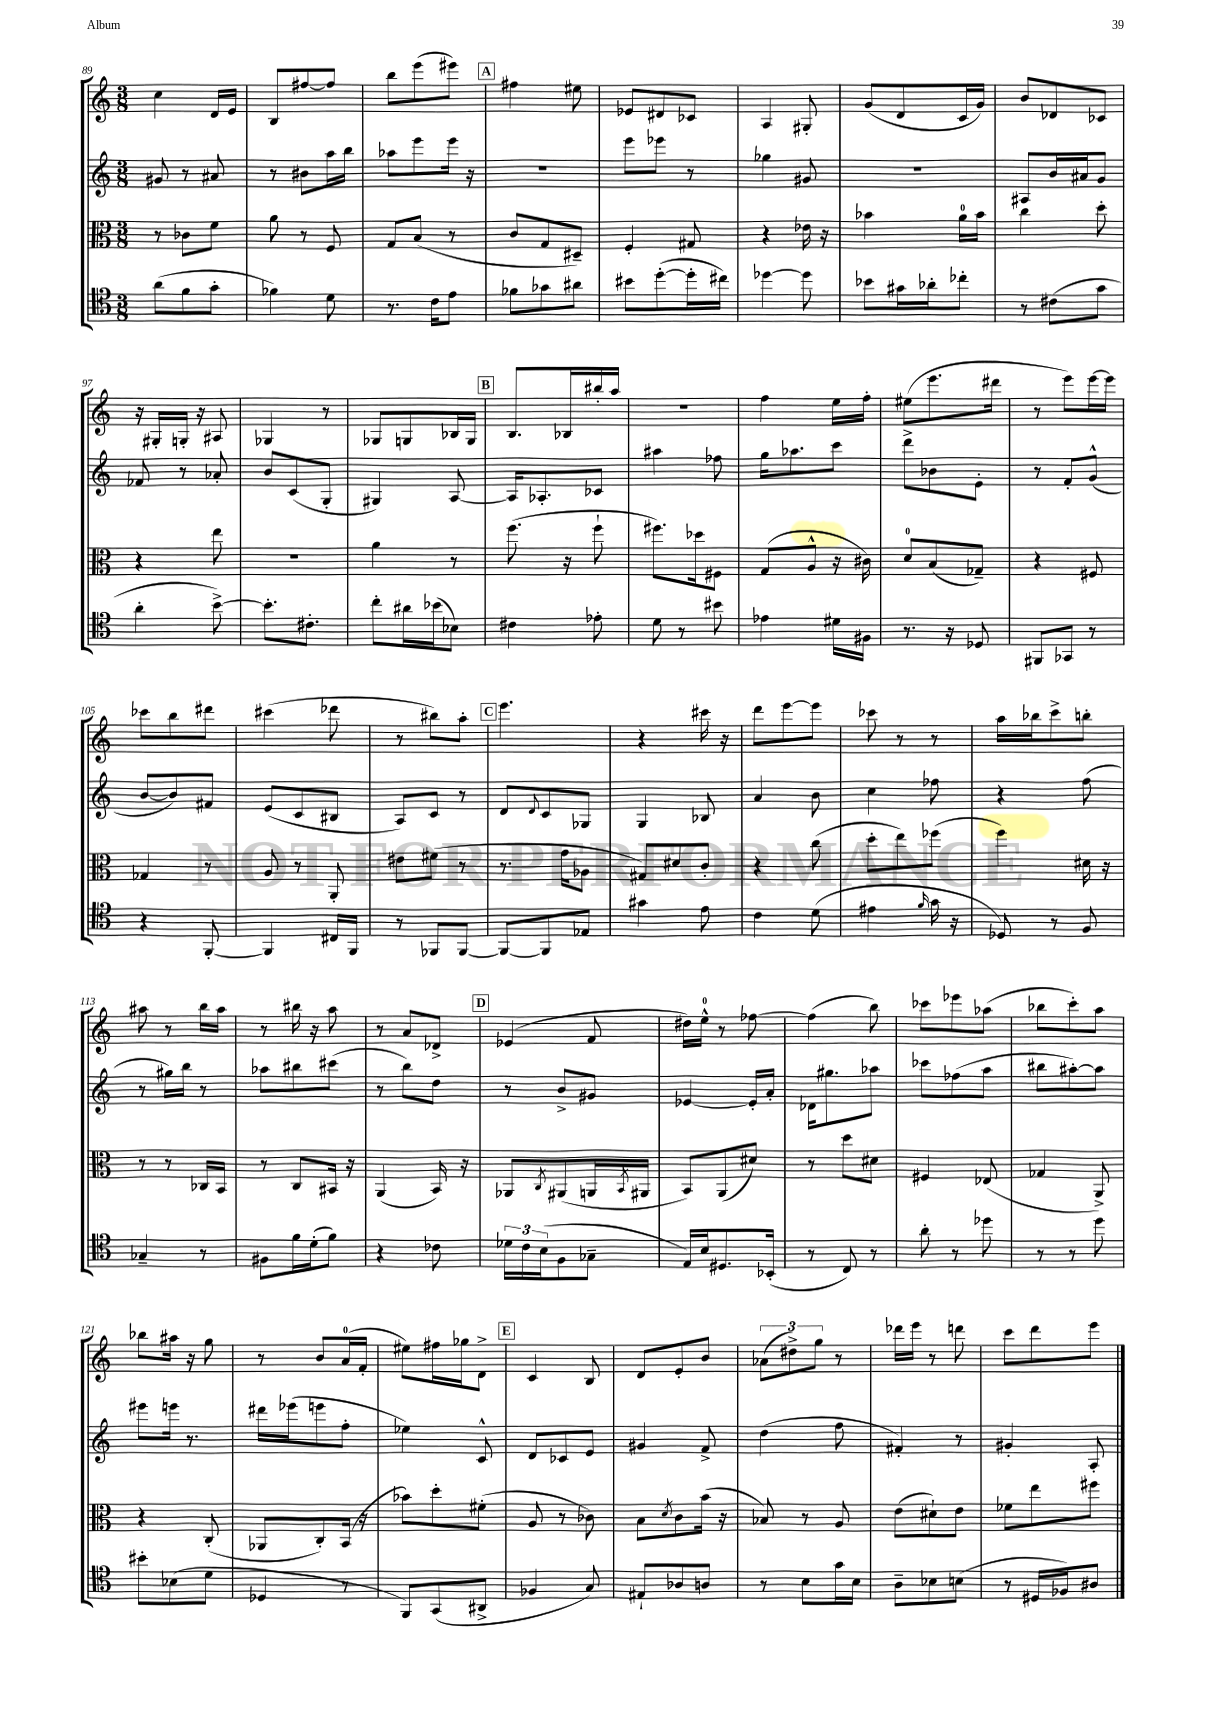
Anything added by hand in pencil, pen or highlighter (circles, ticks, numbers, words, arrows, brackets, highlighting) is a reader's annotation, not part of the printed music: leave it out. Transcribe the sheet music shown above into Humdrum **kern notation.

**kern	**kern	**kern	**kern
*part4	*part3	*part2	*part1
*staff4	*staff3	*staff2	*staff1
*clefC4	*clefC3	*clefG2	*clefG2
*k[]	*k[]	*k[]	*k[]
*M3/8	*M3/8	*M3/8	*M3/8
=89	=89	=89	=89
(8a\L	8r	8g#X/	4cc\
8f\	8c-X\L	8r	.
8g'\J	8f\J	8a#X/	16d/LL
.	.	.	16e/JJ
=90	=90	=90	=90
4f-X\)	8a\	8r	8B/L
.	8r	8b#X\L	[8ff#X/
8d\	8F/	16aa\L	8ff#/J]
.	.	16bb\JJ	.
=91	=91	=91	=91
8.r	8G/L	8aa-X\L	8bb\L
.	(8B/J	8eee\	(8eee\
16c\KL	.	.	.
8e\J	8r	16eee\Jk	8eee#X\J)
.	.	16r	.
!!LO:REH:place=s1:t=A
=92	=92	=92	=92
8f-X\L	8c/L	4.r	4ff#X\
8g-X\	8G/	.	.
8a#X\J	8D#X~/J)	.	8ee#X\
=93	=93	=93	=93
8b#X\L	4F'/	8eee\L	8e-X/L
([8dd'\	.	8eee-X\J	8d#X/
16dd'\L]	8G#X/	8r	8c-X/J
16cc#X\JJ)	.	.	.
=94	=94	=94	=94
[4dd-X\	4r	4gg-X\	4A/
8dd-\]	16e-X\	8g#X/	8G#X'/
.	16r	.	.
=95	=95	=95	=95
8b-X\L	4b-X\	4.r	(8g/L
16g#X\L	.	.	8d/
16a-X'\J	.	.	.
8cc-X'\J	16a\LL	.	16c/L
.	16b-\JJ	.	16g/JJ)
=96	=96	=96	=96
8r	4cc\	8A#X/L	8b/L
(8c#X\L	.	16b/L	8d-X/
.	.	16a#X/J	.
8g\J	8dd'\	8g/J	8c-X/J
!!LO:LB:g=z
=97	=97	=97	=97
4a'\	4r	8f-X/	16r
.	.	.	16G#X'/LL
.	.	8r	16Gn'/JJ
.	.	.	16r
[8b^\)	8ee\	8a-X'/	8A#X/
=98	=98	=98	=98
8.b'\L]	4.r	8b/L	4G-X/
.	.	(8c/	.
8.c#X'\J	.	.	.
.	.	8G'/J	8r
=99	=99	=99	=99
8cc'\L	4a\	4G#X/)	8G-X/L
16a#X\L	.	.	8Gn/
(16b-X\J	.	.	.
8B-X\J)	8r	[8A/	16B-X/L
.	.	.	16G/JJ
!!LO:REH:place=s1:t=B
=100	=100	=100	=100
4c#X\	(8.ff\	16A/KL]	8.B/L
.	.	8.A-X'/	.
.	16r	.	16B-X/L
8e-X'\	8ff`\	8c-X/J	16bb#X'/
.	.	.	16aa/JJ
=101	=101	=101	=101
8d\	8.ff#X\L)	4aa#X\	4.r
8r	.	.	.
.	16dd-X\k	.	.
8b#X\	8F#X\J	8ff-X\	.
=102	=102	=102	=102
4e-X\	(8G/L	16gg\KL	4ff\
.	.	8.aa-X\	.
.	8A^^/J	.	.
16d#X\LL	16r	8ccc\J	16ee\LL
16F#X\JJ	16c#X\)	.	16ff'\JJ
=103	=103	=103	=103
8.r	8d/L	8ddd^\L	(8ee#X\L
.	(8B/	8b-X\	8.eee\
16r	.	.	.
8D-X/	8G-X~/J)	8e'\J	.
.	.	.	16ddd#X\Jk
=104	=104	=104	=104
8FF#X/L	4r	8r	8r
8GG-X/J	.	8f'/L	8eee\L)
8r	8F#X/	(8g^^/J	[16eee\L
.	.	.	16eee\JJ]
!!LO:LB:g=z
=105	=105	=105	=105
4r	4G-X/	[8b/L	8ccc-X\L
.	.	8b/])	8bb\
[8FF'/	8r	8f#X/J	8ddd#X\J
=106	=106	=106	=106
4FF/]	8A/	(8e/L	(4ccc#X\
.	8r	8c/	.
16C#X/LL	8AA'/	8B#X/J	8ddd-X\
16FF/JJ	.	.	.
=107	=107	=107	=107
8r	8e#X\L	8A/L)	8r
8FF-X/L	(8f#X\J	8c/J	8bb#X\L)
[8FF-/J	8r	8r	8aa'\J
!!LO:REH:place=s1:t=C
=108	=108	=108	=108
8FF-/L_	8.r	8d/L	4.eee\
.	.	8qqd/	.
8FF-/]	.	8c/	.
.	16g\KL	.	.
8E-X/J	8A-X\J	8G-X/J	.
=109	=109	=109	=109
4g#X\	8G#X/L)	4G/	4r
.	8d#X/	.	.
8e\	8c'/J	8B-X/	16ccc#X\
.	.	.	16r
=110	=110	=110	=110
4c\	4r	4a/	8ddd\L
.	.	.	[8eee\
(8d\	(8cc\	8b\	8eee\J]
=111	=111	=111	=111
4e#X\	8dd'\L	4cc\	8ccc-X\
.	8ee\)	.	8r
16qqf/	.	.	.
16g\	(8ff-X\J	8ff-X\	8r
16r	.	.	.
=112	=112	=112	=112
8D-X/)	4ff\)	4r	16aa\LL
.	.	.	16bb-X\J
8r	.	.	8ccc^\
8F/	16d#X\	(8ff\	8bbn'\J
.	16r	.	.
!!LO:LB:g=z
=113	=113	=113	=113
4G-X~/	8r	8r	8aa#X\
.	8r	16gg#X\LL)	8r
.	.	16bb\JJ	.
8r	16C-X/LL	8r	16bb\LL
.	16BB/JJ	.	16aa#\JJ
=114	=114	=114	=114
8F#X\L	8r	8aa-X\L	8r
16f\L	8C/L	8bb#X\	16bb#X\
(16d'\J	.	.	16r
8f\J)	16BB#X/Jk	(8ccc#X\J	8aa\
.	16r	.	.
=115	=115	=115	=115
4r	(4AA/	8r	8r
.	.	8bb\L)	8a/L
8c-X\	16BB/)	8dd\J	8d-X^/J
.	16r	.	.
!!LO:REH:place=s1:t=D
=116	=116	=116	=116
24d-X\LL	8AA-X/L	8r	(4e-X/
24c\	.	.	.
(24B\J	.	.	.
.	8qC/	.	.
8F\	(8AA#X/	8b^/L	.
8G-X~\J	16AAn/L	8g#X/J	8f/
.	8qBB/	.	.
.	16AA#X/JJ	.	.
=117	=117	=117	=117
16E/LL)	8BB/L)	[4e-X/	16dd#X\LL)
16B/J	.	.	16ee^^\JJ
8.D#X/	(8AA/	.	8r
.	8d#X/J)	16e-'/LL]	[8ff-X\
(16BB-X'/Jk	.	16a'/JJ	.
=118	=118	=118	=118
8r	8r	16d-X\KL	(4ff-\]
.	.	8.gg#X\	.
8C/)	8dd\L	.	.
8r	8d#X\J	8aa-X\J	8bb\)
=119	=119	=119	=119
8a'\	4F#X/	8ccc-X\L	8ccc-X\L
8r	.	(8ff-X\	8eee-X\
8dd-X\	(8E-X/	8aa\J	(8aa-X\J
=120	=120	=120	=120
8r	4G-X/	8bb#X\L	8bb-X\L
8r	.	[8aa#X'\)	8ccc'\)
8dd\	8AA^/)	8aa#\J]	8aa\J
!!LO:LB:g=z
=121	=121	=121	=121
8b#X'\L	4r	8eee#X\L	8bb-X\L
(8B-X\	.	16eeen\Jk	16aa#X\Jk
.	.	8.r	16r
8d\J	(8C'/	.	8gg\
=122	=122	=122	=122
4D-X/	8AA-X/L	16ddd#X\LL	8r
.	.	(16eee-X\J	.
.	8C'/)	8eeen\	8b/L
8r	(16BB/Jk	8ff'\J	(16a/L
.	16r	.	16f'/JJ
=123	=123	=123	=123
8FF/L)	8b-X\L)	4ee-X\)	8ee#X\L)
(8GG/	8dd'\	.	16ff#X\L
.	.	.	16gg-X\J
8AA#X^/J	(8f#X'\J	8c^^/	8d^\J
!!LO:REH:place=s1:t=E
=124	=124	=124	=124
4F-X/	8A/	8d/L	4c/
.	8r	8c-X/	.
8G/)	8c-X\)	8e/J	8B/
=125	=125	=125	=125
8E#X`/L	8B\L	4g#X/	8d/L
.	8qd/	.	.
8A-X/	8c\	.	8e'/
8An/J	(16b\Jk	8f^/	8b/J
.	16r	.	.
=126	=126	=126	=126
8r	8B-X/)	(4dd\	(12a-X\L
.	.	.	12dd#X^\)
8B\L	8r	.	.
.	.	.	12gg\J
16g\L	8A/	8ff\	8r
16B\JJ	.	.	.
=127	=127	=127	=127
8A~\L	(8e\L	4f#X'/)	16ddd-X\LL
.	.	.	16eee\JJ
8B-X\	8d#X`\)	.	8r
(8Bn\J	8e\J	8r	8dddn\
=128	=128	=128	=128
8r	8f-X\L	4g#X'/	8ccc\L
16D#X/LL	8ee\	.	8ddd\
16F-X/J)	.	.	.
8A#X/J	8ff#X\J	8A'/	8eee\J
==	==	==	==
*-	*-	*-	*-
